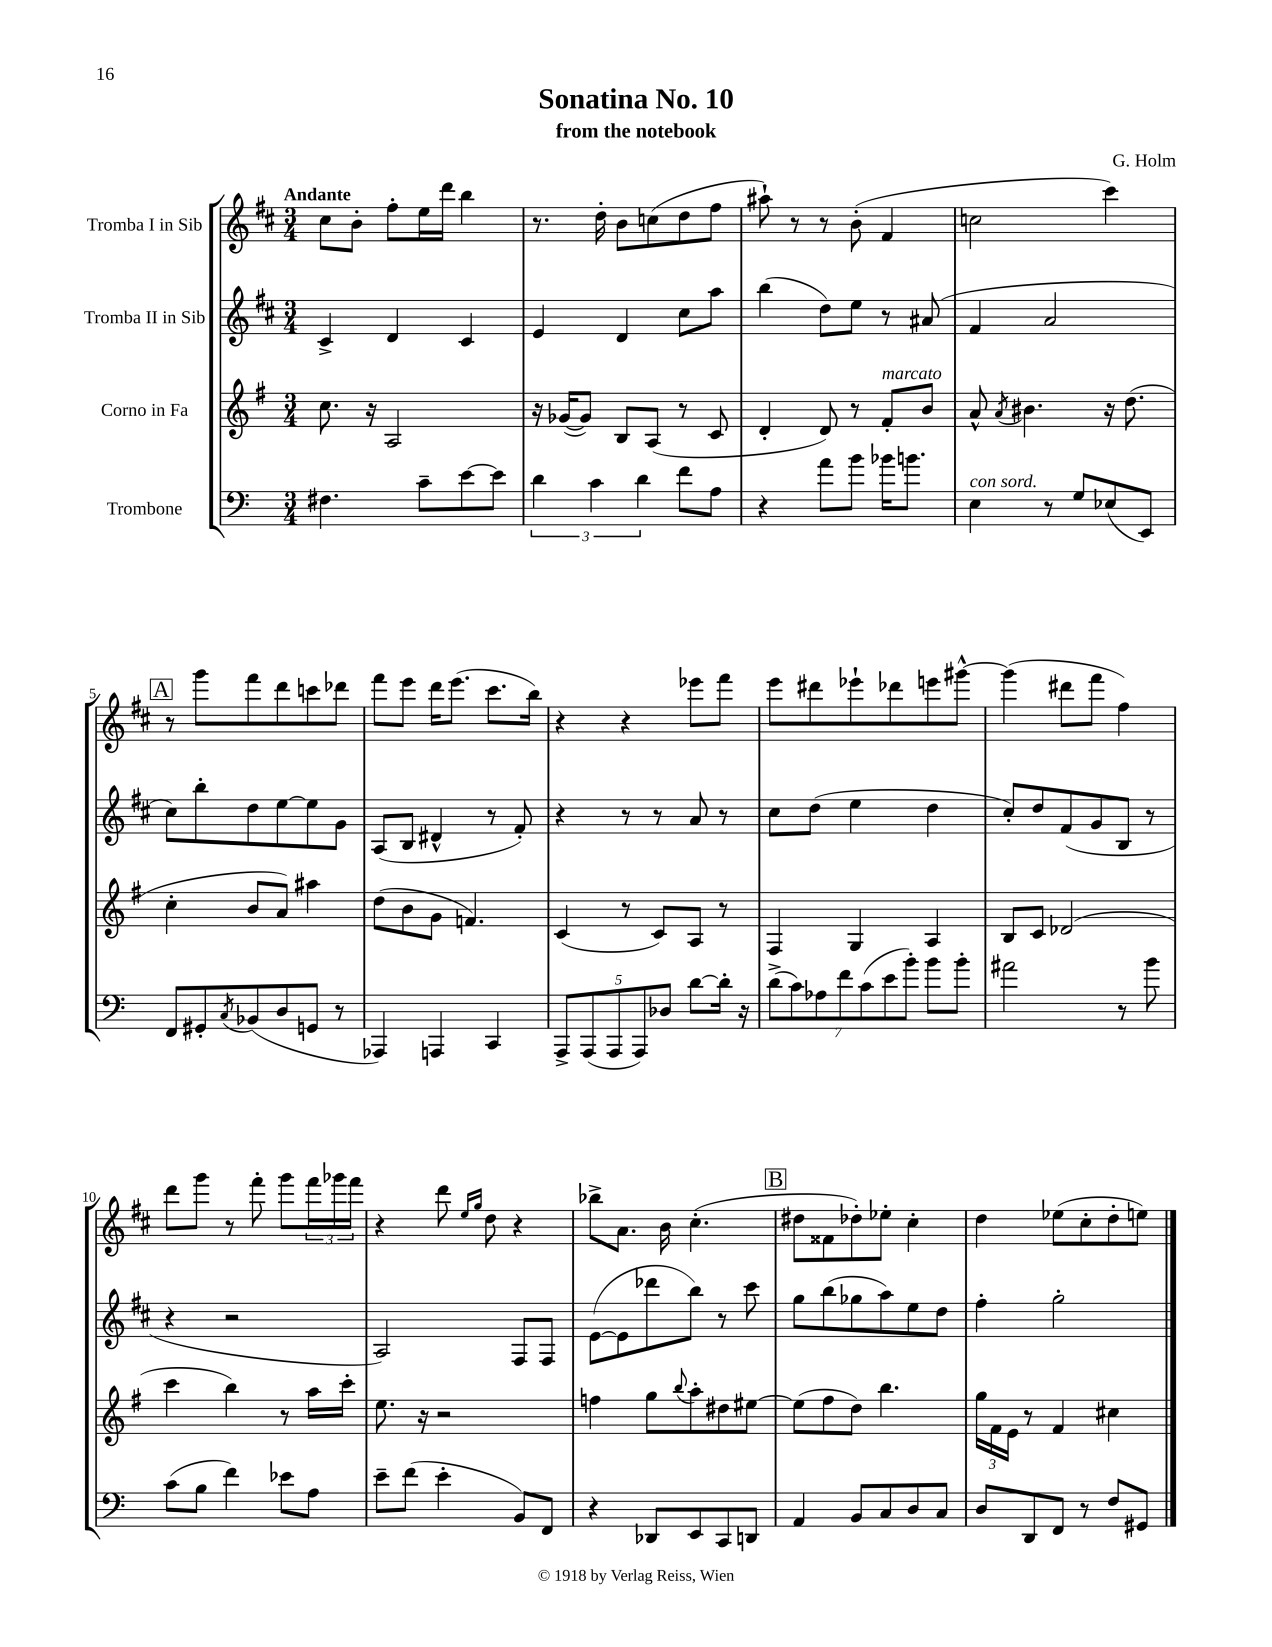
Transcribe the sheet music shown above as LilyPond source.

\header { title = "Sonatina No. 10" composer = "G. Holm" subtitle = "from the notebook" }
<<
\new StaffGroup <<
\new Staff = "s0" \with { instrumentName = "Tromba I in Sib" } {
    \clef treble \key d \major \numericTimeSignature \time 3/4 \tempo "Andante"
    cis''8 b'8-. fis''8-. e''16 d'''16 b''4 |
    r8. d''16-. b'8 c''8( d''8 fis''8 |
    ais''8-!) r8 r8 b'8-.( fis'4 |
    c''2 cis'''4) |
    \mark \markup { \box "A" } r8 g'''8 fis'''8 d'''8 c'''8 des'''8 |
    fis'''8 e'''8 d'''16 e'''8.( cis'''8. b''16) |
    r4 r4 ees'''8 fis'''8 |
    e'''8 dis'''8 ees'''8-! des'''8 e'''8 gis'''8~-^ |
    gis'''4( dis'''8 fis'''8 fis''4) |
    d'''8 g'''8 r8 fis'''8-. g'''8 \tuplet 3/2 { fis'''16 ges'''16 fis'''16 } |
    r4 d'''8 \grace { e''16 g''16 } d''8 r4 |
    bes''8-> a'8. b'16 cis''4.-.( |
    \mark \markup { \box "B" } dis''8 fisis'8 des''8-.) ees''8-. cis''4-. |
    d''4 ees''8( cis''8-. d''8-. e''8) \bar "|." |
}
\new Staff = "s1" \with { instrumentName = "Tromba II in Sib" } {
    \clef treble \key d \major \numericTimeSignature \time 3/4
    cis'4-> d'4 cis'4 |
    e'4 d'4 cis''8 a''8 |
    b''4( d''8) e''8 r8 ais'8( |
    fis'4 a'2 |
    \mark \markup { \box "A" } cis''8) b''8-. d''8 e''8~ e''8 g'8 |
    a8( b8 dis'4-^ r8 fis'8-.) |
    r4 r8 r8 a'8 r8 |
    cis''8 d''8( e''4 d''4 |
    cis''8-.) d''8 fis'8( g'8 b8 r8 |
    r4 r2 |
    a2) fis8 fis8 |
    e'8~( e'8 des'''8 b''8) r8 cis'''8 |
    \mark \markup { \box "B" } g''8 b''8( ges''8 a''8) e''8 d''8 |
    fis''4-. g''2-. \bar "|." |
}
\new Staff = "s2" \with { instrumentName = "Corno in Fa" } {
    \clef treble \key g \major \numericTimeSignature \time 3/4
    c''8. r16 a2 |
    r16 ges'16~( ges'8) b8 a8( r8 c'8 |
    d'4-. d'8) r8 fis'8-.^\markup { \italic "marcato" } b'8 |
    a'8-^ \acciaccatura { a'8 } bis'4. r16 d''8.( |
    \mark \markup { \box "A" } c''4-. b'8 a'8) ais''4 |
    d''8( b'8 g'8 f'4.) |
    c'4( r8 c'8) a8 r8 |
    fis4 g4 a4 |
    b8 c'8 des'2( |
    c'''4 b''4) r8 a''16 c'''16-. |
    e''8. r16 r2 |
    f''4 g''8 \appoggiatura { b''8 } a''8-. dis''8 eis''8~ |
    \mark \markup { \box "B" } eis''8( fis''8 d''8) b''4. |
    \tuplet 3/2 { g''16 fis'16 e'16 } r8 fis'4 cis''4 \bar "|." |
}
\new Staff = "s3" \with { instrumentName = "Trombone" } {
    \clef bass \key c \major \numericTimeSignature \time 3/4
    fis4. c'8-- e'8~ e'8 |
    \tuplet 3/2 { d'4 c'4 d'4 } f'8 a8 |
    r4 a'8 b'8 bes'16 b'8. |
    e4^\markup { \italic "con sord." } r8 g8 ees8( e,8) |
    \mark \markup { \box "A" } f,8 gis,8-. \acciaccatura { c8 } bes,8( d8 g,8 r8 |
    aes,,4) a,,4 c,4 |
    \tuplet 5/4 { a,,8-> a,,8( a,,8 a,,8) des8 } d'8~ d'16-. r16 |
    \tuplet 7/4 { d'8->( c'8) aes8 f'8 c'8( e'8 b'8-.) } b'8 b'8-. |
    ais'2 r8 b'8 |
    c'8( b8 f'4) ees'8 a8 |
    e'8-- f'8( e'4-. b,8) f,8 |
    r4 des,8 e,8 c,8 d,8 |
    \mark \markup { \box "B" } a,4 b,8 c8 d8 c8 |
    d8 d,8 f,8 r8 f8 gis,8 \bar "|." |
}
>>
>>
